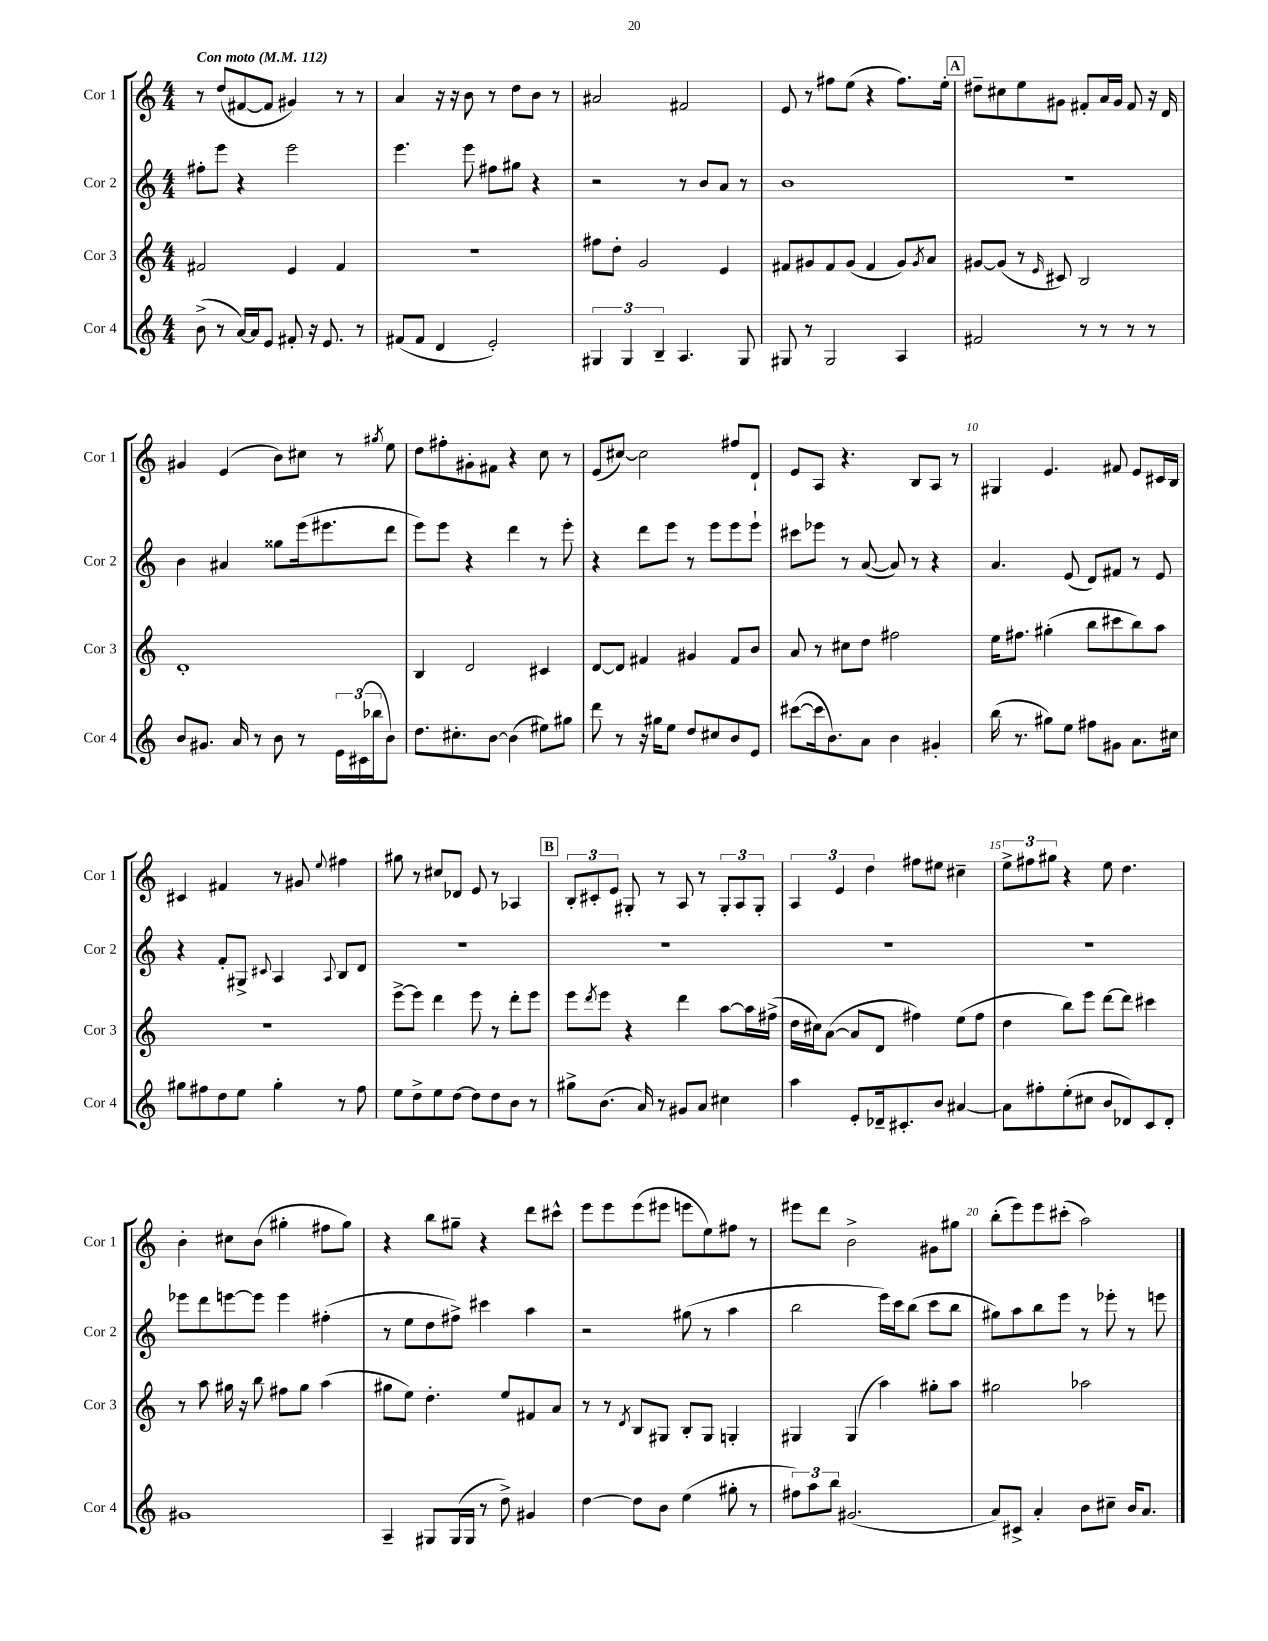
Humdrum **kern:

**kern	**kern	**kern	**kern
*staff4	*staff3	*staff2	*staff1
*clefG2	*clefG2	*clefG2	*clefG2
*k[]	*k[]	*k[]	*k[]
*M4/4	*M4/4	*M4/4	*M4/4
*MM112	*MM112	*MM112	*MM112
(8b^	2f#	8ff#'	8r
8r	.	8eee	(8dd
[16a)	.	4r	[8f#
16a]	.	.	.
8e	.	.	8f#]
8f#'	4e	2eee	4g#)
16r	.	.	.
8.e	.	.	.
.	4f#	.	8r
8r	.	.	8r
=	=	=	=
(8f#	1r	4.eee	4a
8f#	.	.	.
4d	.	.	16r
.	.	.	16r
.	.	8eee	8b
2e')	.	8ff#	8r
.	.	8gg#	8dd
.	.	4r	8b
.	.	.	8r
=	=	=	=
6G#	8ff#	2r	2a#
.	8dd'	.	.
6G#	.	.	.
.	2g	.	.
6B~	.	.	.
4.A	.	8r	2f#
.	.	8b	.
.	4e	8a	.
8G#	.	8r	.
=	=	=	=
8G#	8f#	1b	8e
8r	8g#	.	8r
2G#	8f#	.	8ff#
.	(8g#	.	(8ee
.	4f#	.	4r
4A	8g#)	.	8.ff#)
.	8qg#	.	.
.	8a	.	.
.	.	.	16ee'
=	=	=	=
2f#	[8g#	1r	8dd#~
.	(8g#]	.	8cc#
.	8r	.	8ee
.	16qqe	.	.
.	8c#)	.	8g#
8r	2B	.	8f#'
8r	.	.	16a
.	.	.	16g#
8r	.	.	8f#
8r	.	.	16r
.	.	.	16d
=	=	=	=
8b	1d'	4b	4g#
8.g#	.	.	.
.	.	4a#	(4e
16a	.	.	.
8r	.	.	.
8b	.	8gg##	8b)
8r	.	(16eee	8cc#
.	.	8.eee#	.
24e	.	.	8r
(24c#	.	.	.
24bb-	.	.	.
.	.	.	8qgg#
8b)	.	8ddd	8ee
=	=	=	=
8.dd	4B	8eee)	8dd
.	.	8eee	8ff#'
8.cc#'	.	.	.
.	2d	4r	8g#'
[8b	.	.	8f#
(4b]	.	4ddd	4r
8ee#)	4c#	8r	8cc
8gg#	.	8eee'	8r
=	=	=	=
8ddd	[8d	4r	(8e
8r	8d]	.	[8cc#)
16r	4f#	8ddd	2cc#]
16gg#	.	.	.
8ee	.	8eee	.
8dd	4g#	8r	.
8cc#	.	8eee	.
8b	8f#	8eee	8ff#
8e	8b	8eee`	8d`
=	=	=	=
([8ccc#	8a	8ccc#	8e
16ccc#]	8r	8eee-	8A
8.b)	.	.	.
.	8cc#	8r	4.r
8a	8dd	([8a	.
4b	2ff#	8a])	.
.	.	8r	8B
4g#'	.	4r	8A
.	.	.	8r
=	=	=	=
(16bb	16ee	4.a	4G#
8.r	8.ff#	.	.
8gg#)	(4gg#'	.	4.e
8ee	.	(8e	.
8ff#	8bb	8d)	.
8g#	8ccc#	8f#	8f#
8.a	8bb)	8r	8e
.	8aa	8e	16c#
16cc#	.	.	16B
=	=	=	=
8gg#	1r	4r	4c#
8ff#	.	.	.
8dd	.	8f'	4f#
8ee	.	8G#^	.
.	.	8qqc#	.
4gg#'	.	4A	8r
.	.	.	8g#
.	.	8qqA	8qqee
8r	.	8B	4ff#
8ff#	.	8d	.
=	=	=	=
8ee	[8eee^	1r	8gg#
8dd^	8eee]	.	8r
8ee	4ddd	.	8cc#
[8dd	.	.	8d-
8dd]	8eee	.	8e
8dd	8r	.	8r
8b	8ddd'	.	4A-
8r	8eee	.	.
=	=	=	=
8gg#^	8eee	1r	12B'
.	.	.	12c#'
.	8qddd	.	.
(8.b	8eee	.	.
.	.	.	12e
.	4r	.	8G#'
16a)	.	.	.
8r	.	.	8r
8g#	4ddd	.	8A
8a	.	.	8r
4cc#	[8aa	.	12G#'
.	.	.	12A
.	16aa]	.	.
.	.	.	12G#'
.	(16ff#^	.	.
=	=	=	=
4aa	16dd	1r	6A
.	16cc#)	.	.
.	([8a	.	.
.	.	.	6e
8e'	8a]	.	.
.	.	.	6dd
16d-~	8d	.	.
8.c#'	.	.	.
.	4ff#)	.	8ff#
8b	.	.	8ee#
[4a#	(8ee	.	4cc#~
.	8ff#	.	.
=	=	=	=
8a#]	4dd	1r	12ee^
.	.	.	12ff#
8ff#'	.	.	.
.	.	.	12gg#
(8ee'	8bb)	.	4r
8cc#	8eee	.	.
8b	[8ddd	.	8ee
8d-)	8ddd]	.	4.dd
8c	4ccc#	.	.
8d-'	.	.	.
=	=	=	=
1g#	8r	8eee-	4b'
.	8aa	8ddd	.
.	16gg#	[8eee	8cc#
.	16r	.	.
.	8bb	8eee]	(8b
.	8ff#	4eee	4gg#'
.	8gg#	.	.
.	(4aa	(4ff#'	8ff#
.	.	.	8gg#)
=	=	=	=
4A~	8gg#	8r	4r
.	8ee)	8ee	.
8G#	4.dd'	8dd	8bb
(16G#	.	8ff#^)	8gg#~
16G#	.	.	.
8r	.	4ccc#	4r
8dd^)	8ee	.	.
4g#	8f#	4aa	8ddd
.	8a	.	8ccc#^^
=	=	=	=
[4dd	8r	2r	8eee
.	8r	.	8eee
.	8qd	.	.
8dd]	8B	.	(8eee
8b	8G#	.	8eee#
(4ee	8B'	(8gg#	8eee
.	8G#	8r	8ee)
8gg#'	4G'	4aa	8ff#
8r	.	.	8r
=	=	=	=
12ff#)	4G#	2bb	8eee#
12aa	.	.	.
.	.	.	8ddd
12bb	.	.	.
(2.g#	(4G#	.	2b^
.	4aa)	16eee)	.
.	.	16ccc	.
.	.	(8bb	.
.	8gg#'	8ccc	8g#
.	8aa	8bb	8gg#
=	=	=	=
8a)	2gg#	8gg#)	(8bb'
8c#^	.	8aa	8eee)
4a'	.	8bb	8eee
.	.	8eee	(8ccc#'
8b	2aa-	8r	2aa)
8cc#~	.	8eee-'	.
16b	.	8r	.
8.a	.	.	.
.	.	8eee	.
==	==	==	==
*-	*-	*-	*-
